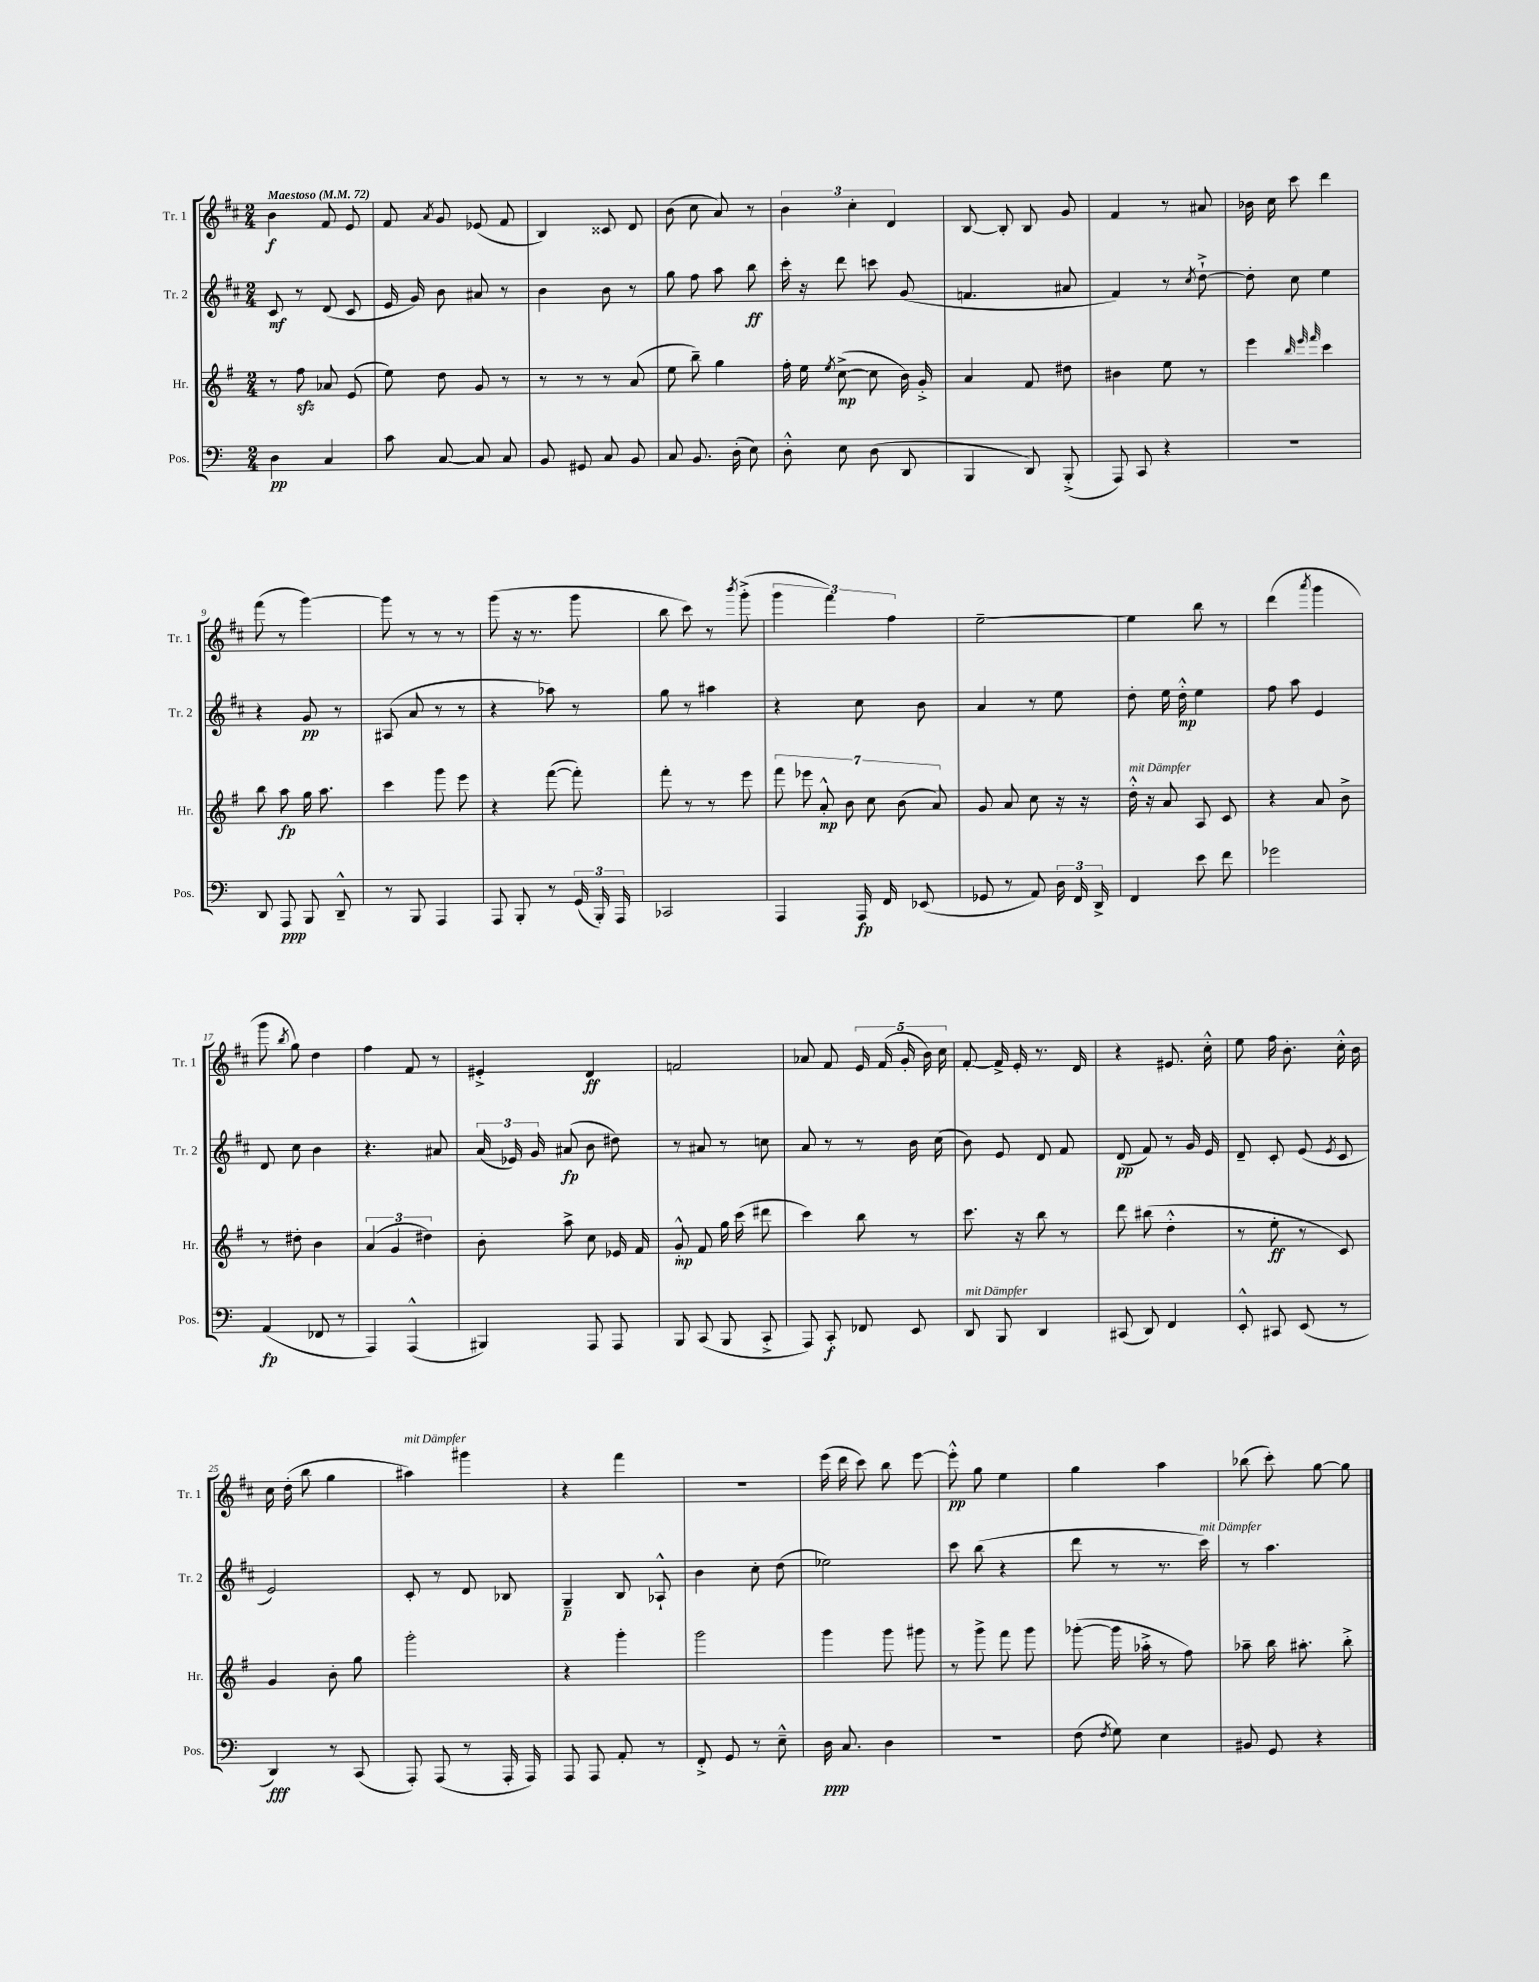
<<
\new StaffGroup <<
\new Staff = "s0" \with { instrumentName = "Tr. 1" shortInstrumentName = "Tr. 1" } {
    \clef treble \key d \major \numericTimeSignature \time 2/4 \tempo "Maestoso" 4 = 72
    \autoBeamOff b'4\f fis'8 e'8 |
    fis'8 \acciaccatura { a'8 } g'8 ees'8( fis'8 |
    b4) cisis'8 d'8 |
    b'8( cis''8 a'8) r8 |
    \tuplet 3/2 { b'4 cis''4-. d'4 } |
    b8~ b8-. b8 g'8 |
    fis'4 r8 ais'8 |
    bes'16 cis''16 cis'''8 d'''4 |
    fis'''8( r8 g'''4~) |
    g'''8 r8 r8 r8 |
    g'''8( r16 r8. g'''8 |
    b''8 cis'''8) r8 \acciaccatura { b'''8 } g'''8-.->( |
    \tuplet 3/2 { g'''4 fis'''4) fis''4 } |
    e''2~-- |
    e''4 b''8 r8 |
    d'''4( \acciaccatura { a'''8 } g'''4 |
    g'''8 \acciaccatura { b''8 } g''8) d''4 |
    fis''4 fis'8 r8 |
    eis'4-.-> d'4\ff |
    f'2 |
    aes'8 fis'8 \tuplet 5/4 { e'16 fis'16( g'16-. b'16) cis''16 } |
    fis'8~-. fis'16-> e'16-. r8. d'16 |
    r4 eis'8. cis''16-.-^ |
    e''8 fis''16 b'8.-. cis''16-.-^ b'16 |
    cis''16 d''16-.( b''8 g''4 |
    ais''4^\markup { \italic "mit Dämpfer" }) gis'''4 |
    r4 fis'''4 |
    R2 |
    e'''16( d'''16 cis'''8) b''8 e'''8~ |
    e'''8-.-^\pp g''8 e''4 |
    g''4 a''4 |
    bes''8( cis'''8-.) g''8~ g''8 \bar "|." |
}
\new Staff = "s1" \with { instrumentName = "Tr. 2" shortInstrumentName = "Tr. 2" } {
    \clef treble \key d \major \numericTimeSignature \time 2/4
    \autoBeamOff cis'8\mf r8 d'8( cis'8 |
    e'16 g'16) b'8 ais'8 r8 |
    b'4 b'8 r8 |
    g''8 fis''8 a''8 b''8\ff |
    cis'''16-. r16 d'''8 c'''8 g'8( |
    f'4. ais'8 |
    fis'4) r8 \acciaccatura { cis''8 } d''8~-!-> |
    d''8-. cis''8 e''4 |
    r4 g'8\pp r8 |
    ais8( a'8 r8 r8 |
    r4 aes''8) r8 |
    g''8 r8 ais''4 |
    r4 cis''8 b'8 |
    a'4 r8 e''8 |
    d''8-. e''16 d''16-.-^\mp e''4 |
    fis''8 a''8 e'4 |
    d'8 cis''8 b'4 |
    r4. ais'8 |
    \tuplet 3/2 { a'16( ees'16) g'16 } ais'8\fp( b'8 dis''8) |
    r8 ais'8 r8 c''8 |
    a'8 r8 r8 b'16 cis''16( |
    b'8) e'8 d'8 fis'8 |
    d'8\pp( fis'8) r8 g'16 e'16 |
    d'8-- cis'8-. e'8( \acciaccatura { e'8 } cis'8 |
    e'2) |
    cis'8-. r8 d'8 bes8 |
    g4--\p b8 aes8-!-^ |
    b'4 cis''8-. d''8( |
    ees''2) |
    cis'''8 b''8( r4 |
    d'''8 r8 r8. cis'''16^\markup { \italic "mit Dämpfer" }) |
    r8 a''4. \bar "|." |
}
\new Staff = "s2" \with { instrumentName = "Hr." shortInstrumentName = "Hr." } {
    \clef treble \key g \major \numericTimeSignature \time 2/4
    \autoBeamOff r8 fis''8\sfz aes'8 e'8( |
    e''8) d''8 g'8 r8 |
    r8 r8 r8 a'8( |
    e''8 b''8--) g''4 |
    fis''16-. e''16 \acciaccatura { e''8 } c''8~->\mp( c''8 b'16) g'16-.-> |
    a'4 fis'8 dis''8 |
    bis'4 e''8 r8 |
    e'''4 \grace { b''32 e'''32 fis'''32 } c'''4 |
    b''8 a''8\fp g''16 a''8. |
    c'''4 g'''8 e'''8 |
    r4 fis'''8~( fis'''8-.) |
    fis'''8-. r8 r8 e'''8 |
    \tuplet 7/4 { fis'''8 ees'''8 a'8-.-^\mp b'8 c''8 b'8( a'8) } |
    g'8 a'8 c''8 r16 r16 |
    d''16-.-^^\markup { \italic "mit Dämpfer" } r16 a'8 a8 c'8 |
    r4 a'8 b'8-> |
    r8 dis''8-. b'4 |
    \tuplet 3/2 { a'4( g'4 dis''4) } |
    b'8-. a''8-> c''8 ees'16 fis'16 |
    g'8-.-^\mp fis'8 g''16 c'''16( dis'''8 |
    c'''4) b''8 r8 |
    c'''8. r16 b''8 r8 |
    d'''8 bis''8( d''4-.-^ |
    r8 e''8-.\ff r8 c'8) |
    g'4 b'8-. g''8 |
    g'''2-. |
    r4 g'''4-. |
    g'''2 |
    g'''4 g'''8 gis'''8 |
    r8 g'''8-> fis'''8 g'''8 |
    ges'''8~-.( ges'''16 aes''16-.-> r8 fis''8) |
    aes''8-- b''16 ais''8.-. b''8-.-> \bar "|." |
}
\new Staff = "s3" \with { instrumentName = "Pos." shortInstrumentName = "Pos." } {
    \clef bass \key c \major \numericTimeSignature \time 2/4
    \autoBeamOff d4\pp c4 |
    c'8 c8~ c8 c8 |
    b,8 gis,8 c8 b,8 |
    c8 b,8. d16-.( e8) |
    d8-.-^ e8 d8( d,8 |
    b,,4 d,8) b,,8-.->( |
    a,,8) c,8 r4 |
    r2 |
    d,8 a,,8\ppp b,,8 d,8---^ |
    r8 b,,8 a,,4 |
    a,,8 b,,8-. r8 \tuplet 3/2 { g,16( b,,16-.) a,,16 } |
    ces,2 |
    a,,4 a,,16\fp f,16 ees,8( |
    ges,8 r8 a,8) \tuplet 3/2 { d16 f,16 d,16-> } |
    f,4 e'8 f'8 |
    ges'2 |
    a,4\fp( fes,8 r8 |
    a,,4) a,,4-^( |
    bis,,4) a,,8 a,,8 |
    b,,8 c,8( b,,8 c,8-.-> |
    a,,8) c,8-.\f fes,8 e,8 |
    d,8^\markup { \italic "mit Dämpfer" } b,,8 d,4 |
    cis,8( d,8) f,4 |
    e,8-.-^ cis,8 e,8( r8 |
    d,4\fff) r8 c,8( |
    a,,8-.) a,,8( r8 a,,16-. a,,16) |
    a,,8 a,,8 a,8-. r8 |
    f,8-.-> g,8 r8 e8---^ |
    d16\ppp c8. d4 |
    r2 |
    f8( \acciaccatura { f8 } g8) e4 |
    bis,8 g,8 r4 \bar "|." |
}
>>
>>
